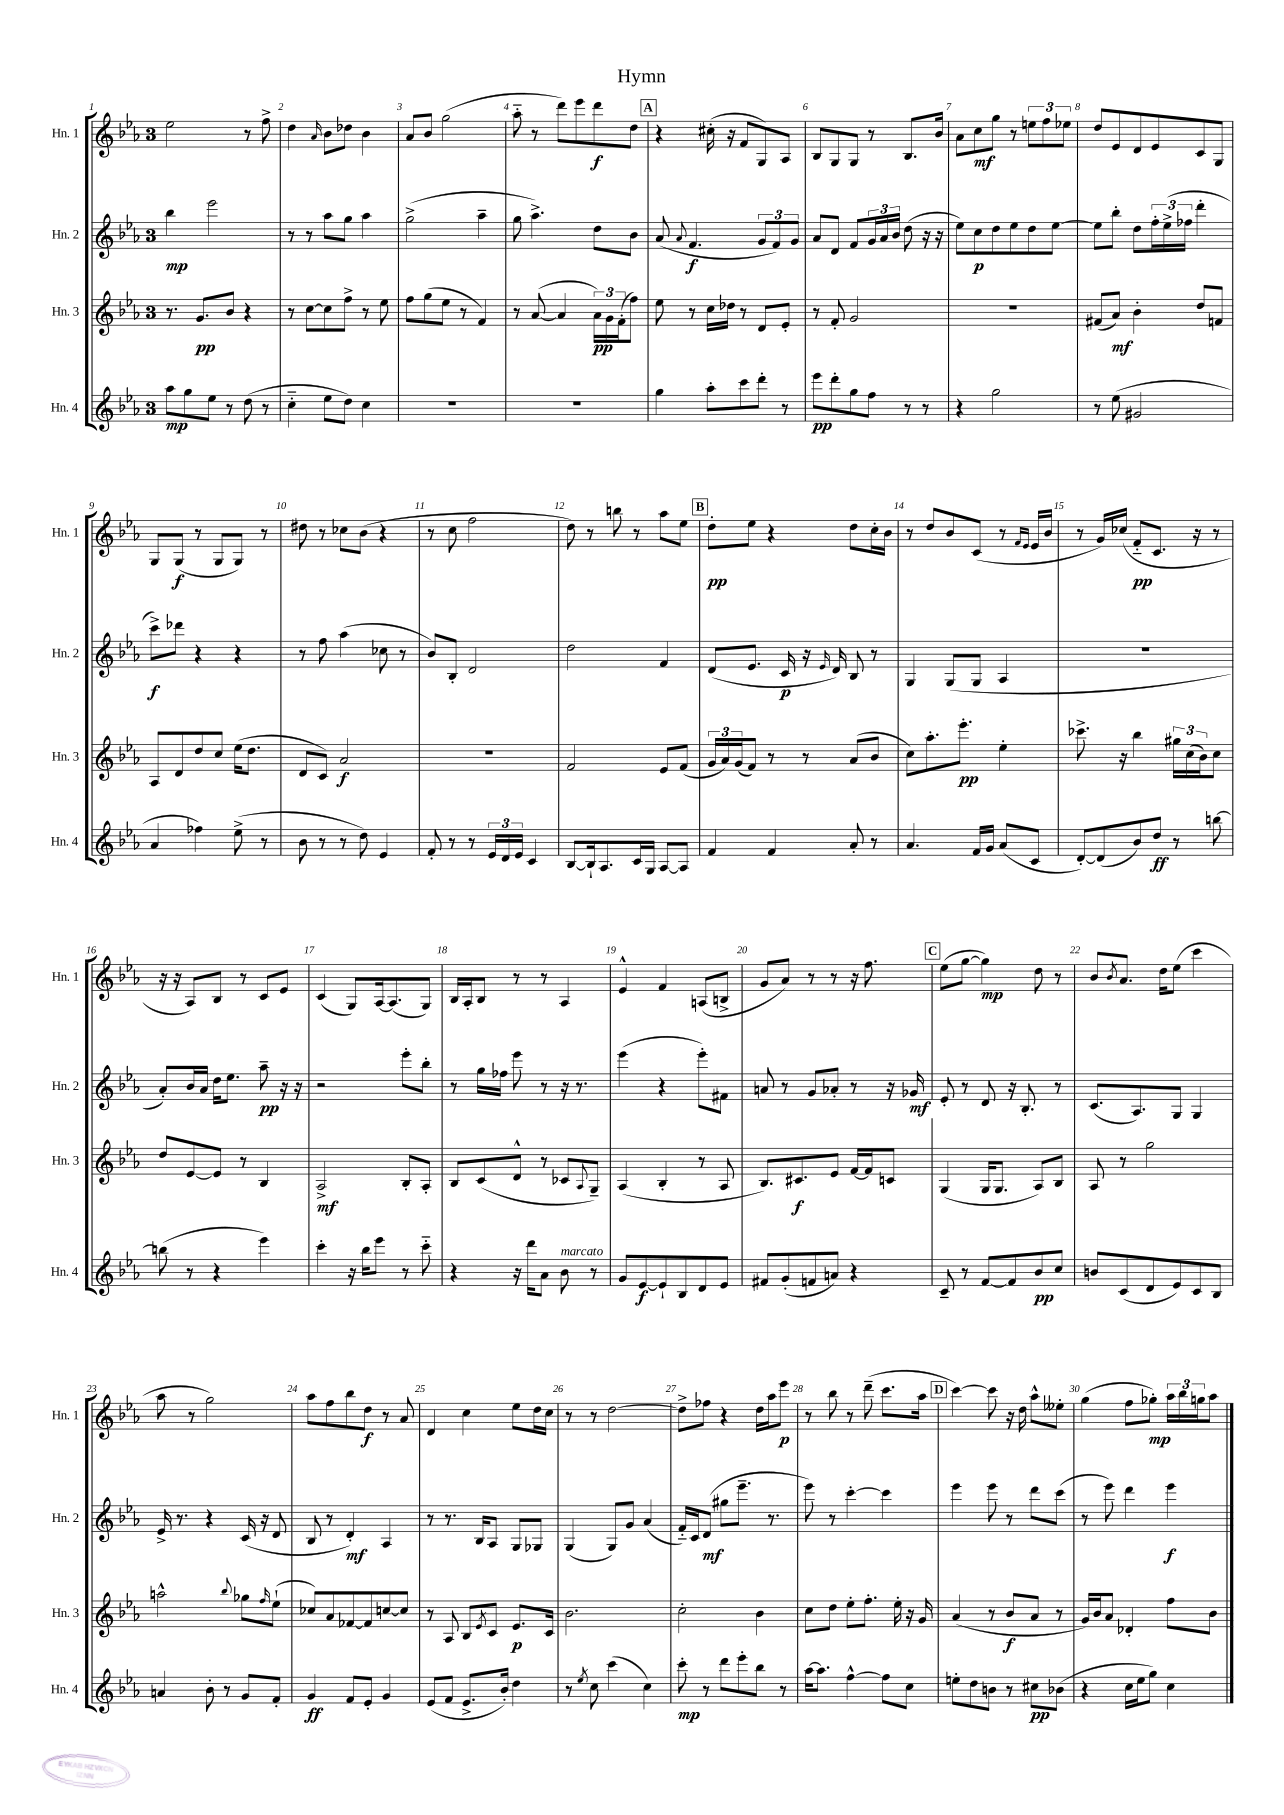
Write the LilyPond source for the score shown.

\header { title = "Hymn" }
<<
\new StaffGroup <<
\new Staff = "s0" \with { instrumentName = "Hn. 1" shortInstrumentName = "Hn. 1" } {
    \clef treble \key ees \major \once \override Staff.TimeSignature.style = #'single-digit \time 3/4
    ees''2 r8 f''8-> |
    d''4 \grace { aes'16 } bes'8 des''8 bes'4 |
    aes'8 bes'8 g''2( |
    aes''8-_ r8 d'''8) ees'''8 d'''8\f d''8 |
    \mark \markup { \box "A" } r4 cis''16-.( r16 f'8 g8) aes8 |
    bes8 g8 g8 r8 bes8. bes'16 |
    aes'8 c''8\mf g''8 r8 \tuplet 3/2 { e''8 f''8 ees''8 } |
    d''8 ees'8 d'8 ees'8 c'8 g8 |
    g8 g8\f( r8 g8 g8) r8 |
    dis''8 r8 ces''8 bes'8( r4 |
    r8 c''8 f''2 |
    d''8) r8 b''8 r8 aes''8 ees''8 |
    \mark \markup { \box "B" } d''8-.\pp ees''8 r4 d''8 c''16-. bes'16 |
    r8 d''8 bes'8 c'8( r8 \grace { f'16 ees'16 } ees'16 bes'16 |
    r8 g'16) ces''16( f'8-_\pp c'8. r16 r8 |
    r16 r16 aes8) bes8 r8 c'8 ees'8 |
    c'4( g8) aes16~ aes8.( g8) |
    bes16 aes16-. bes8 r8 r8 aes4 |
    ees'4-^ f'4 a8( b8-> |
    g'8 aes'8) r8 r8 r16 f''8. |
    \mark \markup { \box "C" } ees''8( g''8~ g''4\mp) d''8 r8 |
    bes'8 \acciaccatura { bes'8 } aes'8. d''16 ees''8( c'''4 |
    aes''8 r8 g''2) |
    aes''8 f''8 bes''8 d''8\f r8 aes'8 |
    d'4 c''4 ees''8 d''16 c''16 |
    r8 r8 d''2~ |
    d''8-> fes''8 r4 d''16 aes''16 ees'''8\p |
    r8 bes''8 r8 d'''8--( c'''8. aes''16 |
    \mark \markup { \box "D" } c'''4~) c'''8 r16 d''16 aes''8-^ eeses''8-. |
    g''4( f''8 ges''8-.\mp) \tuplet 3/2 { aes''16 bes''16 g''16 } aes''8 \bar "|." |
}
\new Staff = "s1" \with { instrumentName = "Hn. 2" shortInstrumentName = "Hn. 2" } {
    \clef treble \key ees \major \once \override Staff.TimeSignature.style = #'single-digit \time 3/4
    bes''4\mp ees'''2 |
    r8 r8 aes''8 g''8 aes''4 |
    g''2->( aes''4-- |
    g''8 aes''4.->) d''8 bes'8 |
    \mark \markup { \box "A" } aes'8( \appoggiatura { aes'8 } f'4.\f \tuplet 3/2 { g'8 f'8) g'8 } |
    aes'8 d'8 f'8 \tuplet 3/2 { g'16 aes'16 bes'16 } d''8( r16 r16 |
    ees''8) c''8\p d''8 ees''8 d''8 ees''8~ |
    ees''8 bes''8-. d''8 \tuplet 3/2 { f''16-. ees''16->( fes''16 } d'''4-. |
    c'''8->\f) des'''8 r4 r4 |
    r8 f''8 aes''4( ces''8 r8 |
    bes'8) bes8-. d'2 |
    d''2 f'4 |
    \mark \markup { \box "B" } d'8( ees'8. c'16\p r16 \grace { ees'16 } d'16) bes8 r8 |
    g4 g8( g8 aes4 |
    R2. |
    aes'8-.) bes'16 aes'16 d''16 ees''8. aes''8--\pp r16 r16 |
    r2 ees'''8-. bes''8-. |
    r8 g''16 fes''16 ees'''8 r8 r16 r8. |
    ees'''4( r4 ees'''8-.) fis'8 |
    a'8 r8 g'8 aes'8-. r8 r16 ges'16\mf |
    \mark \markup { \box "C" } ees'8-. r8 d'8 r16 bes8.-. r8 |
    c'8.( aes8.) g8 g4 |
    ees'16-> r8. r4 c'16( r16 d'8 |
    bes8 r8 d'4-.\mf) aes4 |
    r8 r8. bes16 aes8 g8 ges8 |
    g4( g8) g'8 aes'4( |
    f'16-_) c'16 d'8\mf( gis''8 ees'''8.-- r8. |
    ees'''8) r8 c'''4~-. c'''4 |
    \mark \markup { \box "D" } ees'''4 ees'''8 r8 d'''8 c'''8( |
    r8 ees'''8) d'''4 ees'''4\f \bar "|." |
}
\new Staff = "s2" \with { instrumentName = "Hn. 3" shortInstrumentName = "Hn. 3" } {
    \clef treble \key ees \major \once \override Staff.TimeSignature.style = #'single-digit \time 3/4
    r8. g'8.\pp bes'8 r4 |
    r8 c''8~ c''8 f''8-> r8 ees''8 |
    f''8 g''8( ees''8 r8 f'4) |
    r8 aes'8~( aes'4 \tuplet 3/2 { aes'16\pp) g'16 f'16-.( } f''8) |
    \mark \markup { \box "A" } ees''8 r8 c''16 des''16 r8 d'8 ees'8-. |
    r8 f'8-. g'2 |
    R2. |
    fis'8( aes'8\mf) bes'4-. d''8 f'8 |
    aes8 d'8 d''8 c''8 ees''16( d''8. |
    d'8 c'8) aes'2\f |
    R2. |
    f'2 ees'8 f'8( |
    \mark \markup { \box "B" } \tuplet 3/2 { g'16 aes'16) g'16( } f'8) r8 r8 aes'8( bes'8 |
    c''8) aes''8.-. ees'''8.-.\pp ees''4-. |
    ces'''8.-> r16 bes''4 \tuplet 3/2 { gis''16 c''16( bes'16) } c''8 |
    d''8 ees'8~ ees'8 r8 bes4 |
    aes2->\mf bes8-. aes8-. |
    bes8 c'8( d'8-^ r8 ces'8 \appoggiatura { aes8 } g8--) |
    aes4( bes4-. r8 aes8 |
    bes8.) cis'8.\f ees'8 f'16~ f'16 c'8 |
    \mark \markup { \box "C" } g4( g16 g8. aes8) bes8 |
    aes8 r8 g''2 |
    a''2-^ \appoggiatura { bes''8 } ges''8 \grace { f''16 } ees''8-!( |
    ces''8) aes'8 fes'8~ fes'8 c''8~ c''8 |
    r8 aes8 bes8 \acciaccatura { ees'8 } c'8 ees'8.\p c'16 |
    bes'2. |
    c''2-. bes'4 |
    c''8 d''8 ees''8-. f''8.-. ees''16-. r16 g'16 |
    \mark \markup { \box "D" } aes'4( r8 bes'8\f aes'8 r8 |
    g'16) bes'16 aes'8 des'4-. f''8 bes'8 \bar "|." |
}
\new Staff = "s3" \with { instrumentName = "Hn. 4" shortInstrumentName = "Hn. 4" } {
    \clef treble \key ees \major \once \override Staff.TimeSignature.style = #'single-digit \time 3/4
    aes''8\mp g''8 ees''8 r8 d''8( r8 |
    c''4-_ ees''8 d''8) c''4 |
    R2. |
    R2. |
    \mark \markup { \box "A" } g''4 aes''8-. c'''8 d'''8-. r8 |
    ees'''8\pp d'''8-. g''8 f''8 r8 r8 |
    r4 g''2 |
    r8 ees''8( gis'2 |
    aes'4 fes''4) ees''8->( r8 |
    bes'8 r8 r8 d''8) ees'4 |
    f'8-. r8 r8 \tuplet 3/2 { ees'16 d'16 ees'16 } c'4 |
    bes8~ bes16-! aes8. c'16 g16 aes8~ aes8 |
    \mark \markup { \box "B" } f'4 f'4 aes'8-. r8 |
    aes'4. f'16 g'16 aes'8( c'8 |
    d'8~-.) d'8( bes'8) d''8\ff r8 b''8~ |
    b''8( r8 r4 ees'''4) |
    c'''4-. r16 bes''16 ees'''8 r8 c'''8-_ |
    r4 r16 d'''16 aes'8 bes'8^\markup { \italic "marcato" } r8 |
    g'8 ees'8~\f ees'8-! bes8 d'8 ees'8 |
    fis'8 g'8-.( f'8 a'8) r4 |
    \mark \markup { \box "C" } c'8-- r8 f'8~ f'8 bes'8\pp c''8 |
    b'8 c'8( d'8 ees'8) c'8 bes8 |
    a'4 bes'8-. r8 g'8 f'8-. |
    g'4\ff f'8 ees'8-. g'4 |
    ees'8( f'8 ees'8.-> bes'16-.) d''4 |
    r8 \acciaccatura { ees''8 } c''8 c'''4( c''4) |
    c'''8-.\mp r8 d'''8 ees'''8-. bes''8 r8 |
    aes''16~ aes''8. f''4~-^ f''8 c''8 |
    \mark \markup { \box "D" } e''8-. d''8 b'8 r8 cis''8\pp bes'8( |
    r4 c''16 ees''16 g''8) c''4 \bar "|." |
}
>>
>>
\layout { \context { \Score \override BarNumber.break-visibility = ##(#f #t #t) barNumberVisibility = #all-bar-numbers-visible } }
